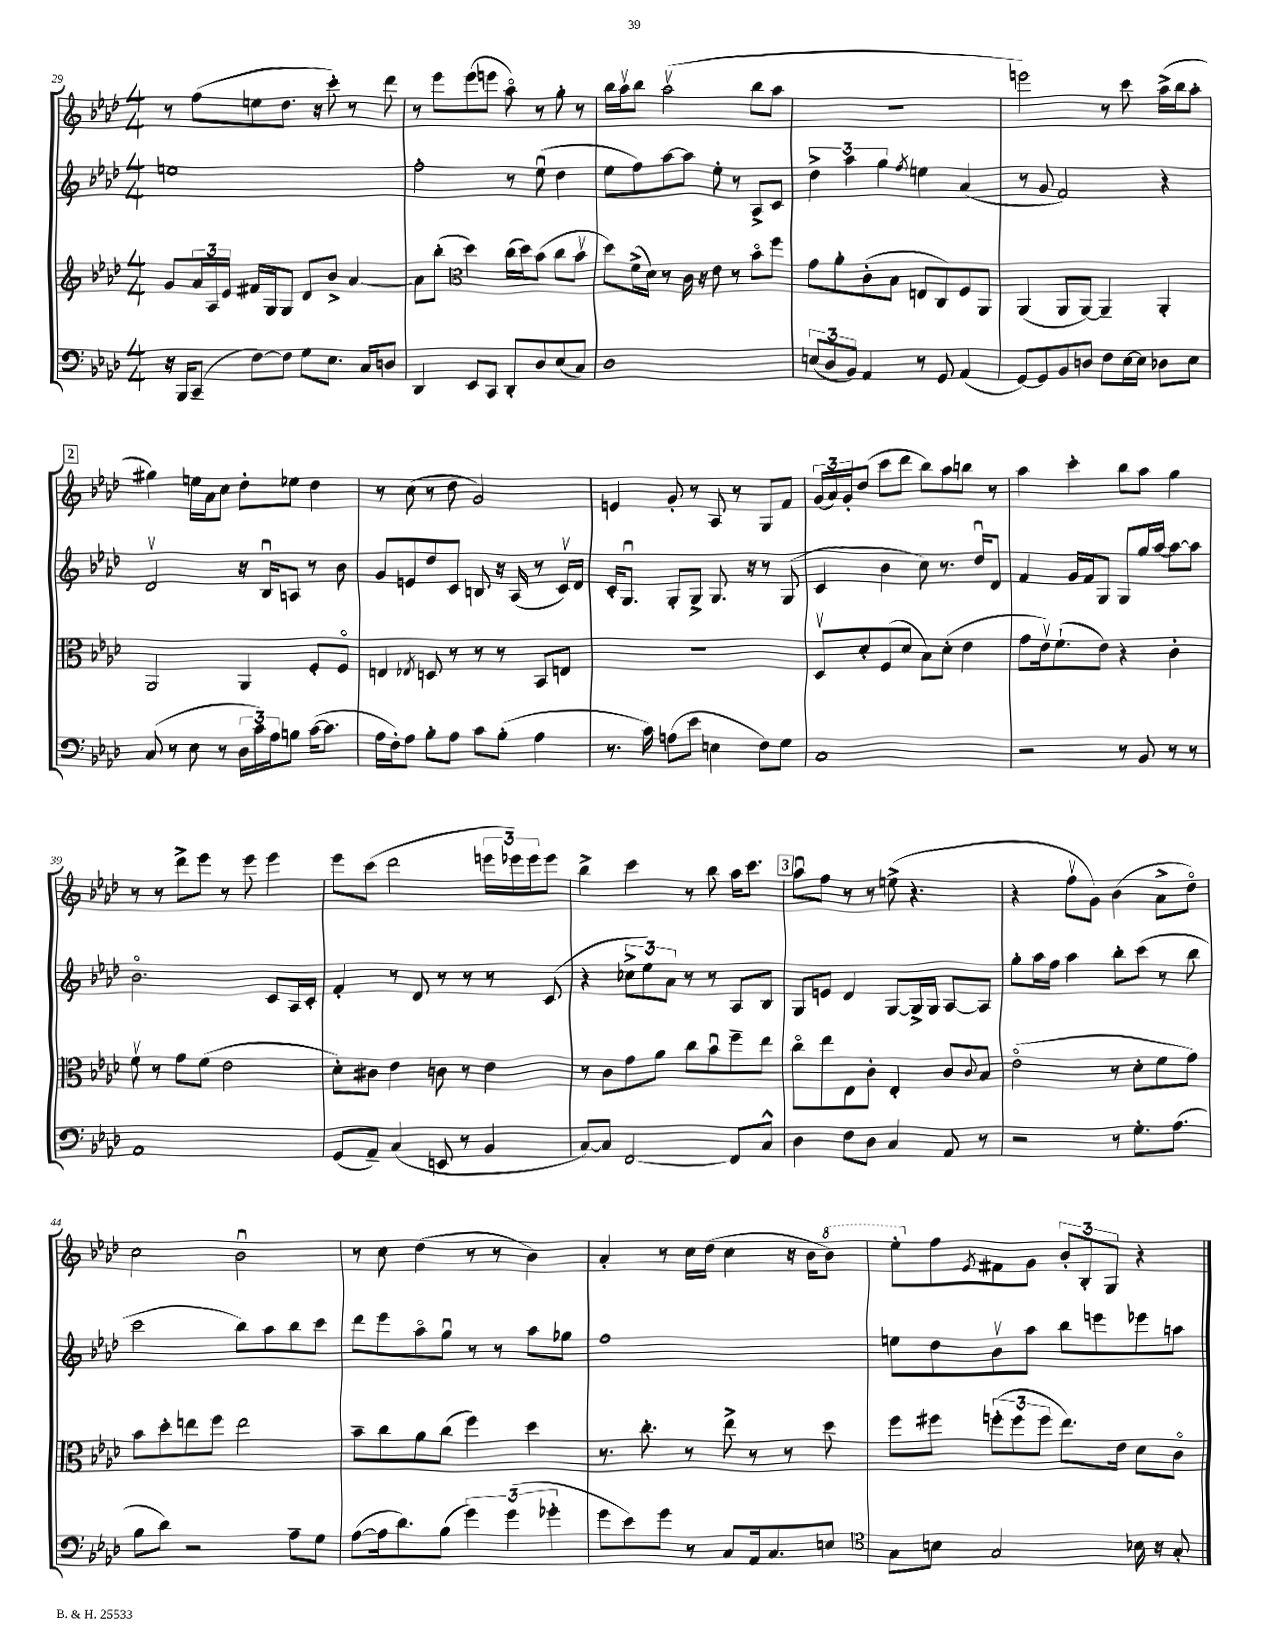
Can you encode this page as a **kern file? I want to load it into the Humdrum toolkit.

**kern	**kern	**kern	**kern
*part4	*part3	*part2	*part1
*staff4	*staff3	*staff2	*staff1
*clefF4	*clefG2	*clefG2	*clefG2
*k[b-e-a-d-]	*k[b-e-a-d-]	*k[b-e-a-d-]	*k[b-e-a-d-]
*M4/4	*M4/4	*M4/4	*M4/4
=29	=29	=29	=29
16r	8g/L	1een	8r
16BBB-/KL	.	.	.
(8CC~/J	24a-/L	.	(8ff\L
.	24A-/	.	.
.	24e-/JJ	.	.
[8F\L)	16f#X/LL	.	8een\
.	16G/J	.	.
8F\J]	8G/J	.	8.dd-\J
8G\L	8d-/L	.	.
.	.	.	16r
8.E-\J	8b-^/J	.	8ccc'\)
.	[4a-/	.	8r
16C/KL	.	.	.
8Dn/J	.	.	8ddd-\
=30	=30	=30	=30
4DD-/	8a-\L]	2ff'\	8r
.	(8bb-'\J	.	8eee-\L
*	*clefC3	*	*
8EE-/L	4dd-\)	.	(8eee-\
8CC/J	.	.	8eeen\J
8DD-'/L	(16cc\LL	8r	8aa-\)
.	16dd-\J)	.	.
8D-/	(8b-\J	(8ee-u\	8r
(8E-/	8cc\L	4dd-\	8gg'\
8C/J)	8b-v\J	.	8r
=31	=31	=31	=31
1D-	8dd-\L)	8ee-\L	16bb-\LL
.	.	.	16aa-v\J
.	(16f^\L	8ff\)	8bb-\J
.	16d-\JJ)	.	.
.	8r	[8aa-\	(2aa-v\
.	16c\	8aa-\J]	.
.	16r	.	.
.	8e-\	8ee-'\	.
.	8r	8r	.
.	8b-\L	8A-^/L	8bb-\L
.	8ff\J	8c/J	8aa-\J
=32	=32	=32	=32
(12En/L	8g\L	6dd-^\	1r
12D-/	.	.	.
.	8a-'\	.	.
12BB-/J)	.	6aa-\	.
4AA-/	(8c'\	.	.
.	.	6gg\	.
.	8B-\J	.	.
.	.	8qff/	.
8r	8En/L	4een\	.
8GG/	8C/)	.	.
(4AA-/	8F/	(4a-/	.
.	8AA-/J	.	.
=33	=33	=33	=33
[8GG/L)	(4AA-/	8r	2eeen\)
8GG/]	.	8g/	.
8BB-/	8AA-/L	2f/)	.
8Dn/J	[8AA-/J)	.	.
8F\L	4AA-~/]	.	8r
[16E-\L	.	.	8ccc\
16E-\JJ]	.	.	.
8D-X\L	4AA-'/	4r	(16aa-^\LL
.	.	.	16bb-\J
8E-\J	.	.	8aa-'\J
!!LO:LB:g=z
!!LO:REH:place=s1:t=2
=34	=34	=34	=34
(8C/	2AA-/	2d-v/	4gg#X\)
8r	.	.	.
8E-\	.	.	16een\LL
.	.	.	16a-\J
8r	.	.	8cc\J
24D-\LL	4AA-/	16r	8dd-'\L
24c\)	.	.	.
.	.	16B-u/KL	.
24A-\J	.	.	.
8Bn\J	.	8An/J	8ee-X\J
([16c\KL	8F'/L	8r	4dd-\
8.c\J]	.	.	.
.	8F/J	8b-\	.
=35	=35	=35	=35
16A-\LL	4En/	8g/L	8r
16F'\J)	.	.	.
8A-\J	.	8en/	(8cc\
.	8qE-X/	.	.
8B-'\L	8Dn/	8dd-/	8r
8A-\J	8r	8c/J	8dd-\
8c\L	8r	8Bn/	2g/)
(8B-'\J	8r	16r	.
.	.	(16A-/	.
4A-\	8BB-/L	8r	.
.	8En/J	16cv/LL)	.
.	.	16d-/JJ	.
=36	=36	=36	=36
8.r	1r	16c'/KL	4en/
.	.	8.Gu/J	.
16c\)	.	.	.
(8An\L	.	8G'/L	8g'/
8e-\J	.	8G^/J	8r
4En\	.	8.G/	8A-/
.	.	.	8r
.	.	16r	.
8F\L)	.	8r	8G/L
8G\J	.	(8G/	8f/J
=37	=37	=37	=37
1C	8D-v/L	4c/	(24g/LL
.	.	.	24a-/)
.	.	.	24g'/J
.	8d-'/	.	(8dd-/J
.	(8F/	4b-\	8ccc\L
.	8d-/J	.	8ddd-\J
.	8B-\L)	8cc\)	8bb-\L)
.	(8d-'\J	8.r	8aa-\
.	4e-\	.	8bbn\J
.	.	16dd-u/KL	.
.	.	8d-/J	8r
=38	=38	=38	=38
2r	8g\L	4f/	4aa-\
.	16e-v\k)	.	.
.	(8.f`\	.	.
.	.	16g/LL	4ccc'\
.	.	16f/J	.
.	8e-\J)	8G/J	.
8r	4r	8G/L	8bb-\L
8BB-/	.	16gg/L	8aa-\J
.	.	[16aa-/JJ	.
8r	4c'\	8aa-\L_	4gg\
8r	.	8aa-\J]	.
!!LO:LB:g=z
=39	=39	=39	=39
1AA-	8fv\	2.b-\	8r
.	8r	.	8r
.	8g\L	.	8ddd-^\L
.	(8f\J	.	8eee-\J
.	2e-\	.	8r
.	.	.	8eee-\
.	.	8c/L	4eee-\
.	.	16A-/L	.
.	.	16c'/JJ	.
=40	=40	=40	=40
(8GG/L	8d-'\L)	4f'/	8eee-\L
8AA-~/J)	8c#X\J	.	(8ccc\J
(4C/	4e-\	8r	2ddd-\
.	.	8d-/	.
8EEn/	8cn\	8r	.
8r	8r	8r	.
4BB-/	4e-\	8r	24eeen\LL
.	.	.	24eee-X\)
.	.	.	24eee-\J
.	.	(8c/	8eee-\J
=41	=41	=41	=41
[8C/L)	8r	4r	4bb-^\
8C/J]	8c\L	.	.
[2FF/	8g\	12cc-X^\L	4ccc\
.	.	12ee-\)	.
.	8a-\J	.	.
.	.	12a-\J	.
.	8cc\L	8r	8r
.	8b-u\	8r	8bb-\
8FF/L]	8ff~\	8A-/L	16aa-\KL
.	.	.	8.ccc\J
8C^^/J	8ee-\J	8B-/J	.
!!LO:REH:place=s1:t=3
=42	=42	=42	=42
4D-\	8cc\L	8G/L	8aa-u\L
.	8ee-\	8en/J	8ff\J
8F\L	8E-\	4d-/	8r
8D-\J	8c'\J	.	8r
4C/	4E-'/	[8G/L	(8een^\
.	.	16G^/L]	4.r
.	.	16G/JJ	.
8AA-/	8c/L	[8A-/L	.
.	8qqc/	.	.
8r	8B-/J	8A-/J]	.
=43	=43	=43	=43
2r	(2e-\	8gg'\L	4r
.	.	16aa-\L	.
.	.	16ff\JJ	.
.	.	4aa-\	8ffv\L
.	.	.	8g\J)
8r	8r	8bb-'\L	(4b-\
8.G'\L	8d-'\L	(8ccc\J	.
.	8f\	8r	8a-^\L
(8.A-\J	.	.	.
.	8g\J)	8bb-\	8dd-\J)
!!LO:LB:g=z
=44	=44	=44	=44
8B-\L	8b-\L	2ccc\	2cc\
8d-\J)	8dd-'\	.	.
2r	8een\	.	.
.	8ff\J	.	.
.	2ee\	8bb-\L)	2b-u\
.	.	8aa-\	.
8A-~\L	.	8bb-\	.
8G\J	.	8ccc\J	.
=45	=45	=45	=45
([8A-\L	8b-~\L	8ddd-\L	8r
16A-\k]	8cc\	8eee-\	8cc\
8.d-\)	.	.	.
.	8a-\	8aa-\	(4dd-\
(8B-\J	(8cc\J	8ggu\J	.
6g\)	4ff\)	8r	8r
.	.	8r	8r
(6g\	.	.	.
.	4dd-\	8aa-\L	4b-\)
6g-X'\	.	.	.
.	.	8gg-X\J	.
=46	=46	=46	=46
8g\L	8.r	1ff	4a-'/
8e-\)	.	.	.
.	8.cc'\	.	.
8g\J	.	.	8r
8r	8r	.	16cc\LL
.	.	.	(16dd-\JJ
8C/L	8ee-^\	.	4cc\
16AA-/k	8r	.	.
8.C/	.	.	.
.	8r	.	16r
.	.	.	16b-\KL
*	*	*	*8va
8En/J	8dd-\	.	8bb-\J)
=47	=47	=47	=47
*clefC4	*	*	*
8G\L	8ff\L	8een\L	8eee-'\L
*	*	*	*X8va
8Bn\J	8ff#X\J	8dd-\	8ff\
.	.	.	8qe-/
2G/	(12ffn'\L	8b-v\	8f#X\
.	12ff\	.	.
.	.	8aa-\J	8g\J
.	12ff\J	.	.
.	8.ee-\L)	8bb-\L	12b-'/L
.	.	.	12B-'/
.	.	8eeen\	.
.	.	.	12G/J
.	16e-\Jk	.	.
16B-X\	8d-\L	8eee-X\	4r
16r	.	.	.
8G'/	8c\J	8aan\J	.
==	==	==	==
*-	*-	*-	*-
